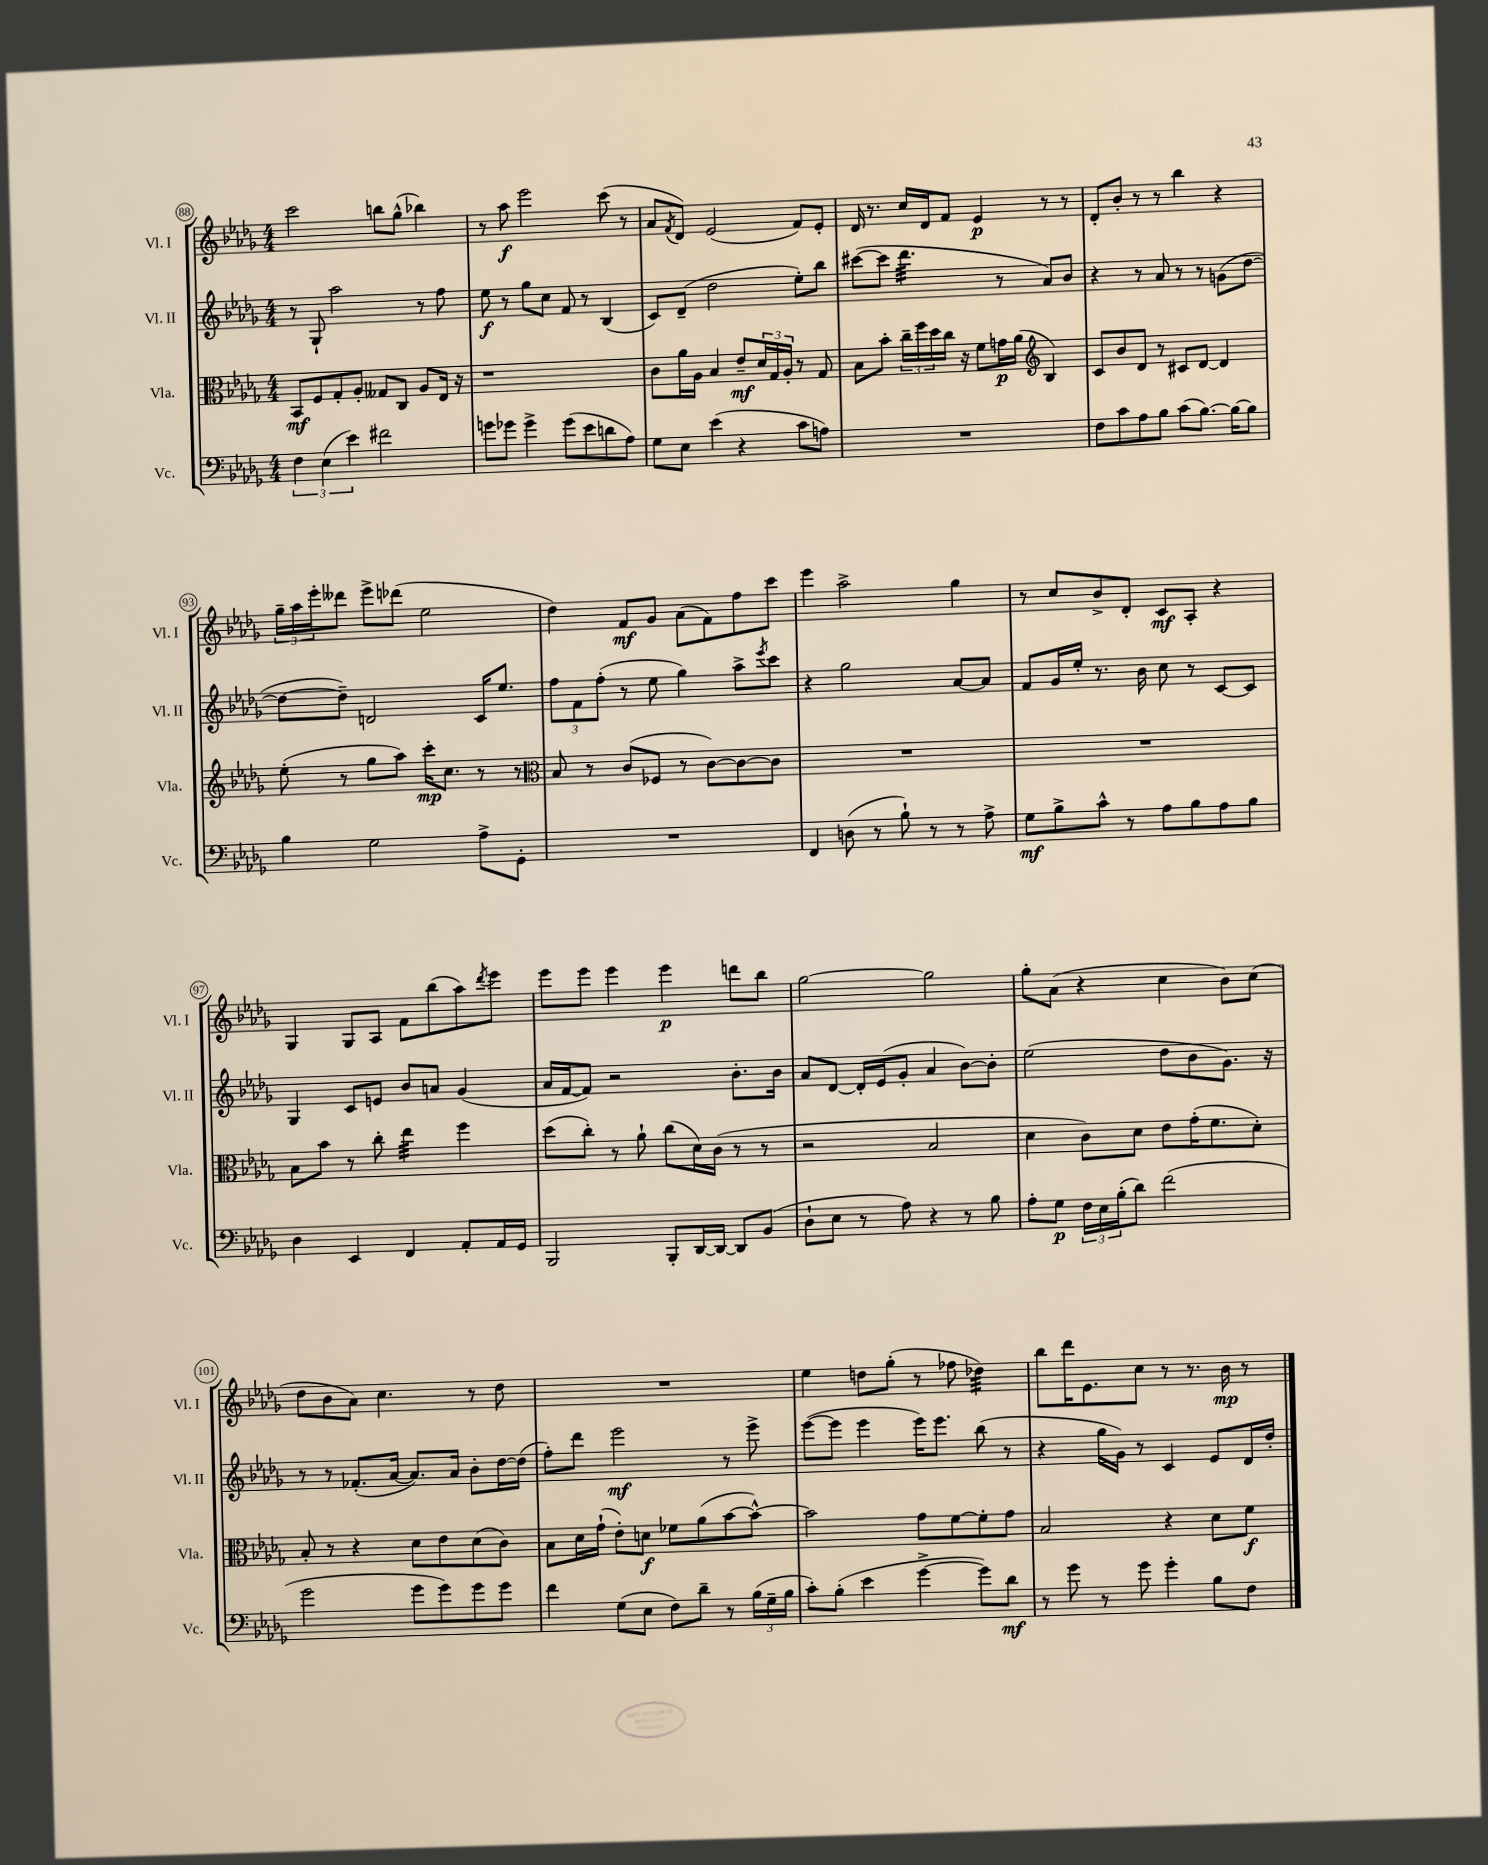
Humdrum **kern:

**kern	**kern	**kern	**kern
*staff4	*staff3	*staff2	*staff1
*clefF4	*clefC3	*clefG2	*clefG2
*k[b-e-a-d-g-]	*k[b-e-a-d-g-]	*k[b-e-a-d-g-]	*k[b-e-a-d-g-]
*M4/4	*M4/4	*M4/4	*M4/4
6F\	8BB-/L	8r	2ccc\
.	8F/	8G-`/	.
(6E-\	.	.	.
.	8G-'/	2aa-\	.
6e-\)	.	.	.
.	8A-'/J	.	.
2f#\	8G--/L	.	8bb\L
.	8C/J	.	(8gg-^^\J
.	8A-/L	8r	4bb-\)
.	16E-/Jk	8ff\	.
.	16r	.	.
=	=	=	=
8g\L	1r	8ee-\	8r
8g-\J	.	8r	8aa-\
4g-^\	.	8gg-\L	2eee-\
.	.	8cc\J	.
(8g-\L	.	8f/	.
8e-\	.	8r	.
8d\	.	(4B-/	(8ccc\
8A-\J)	.	.	8r
=	=	=	=
8G-\L	8c\L	8c/L)	8a-/L
.	.	.	8qf/
8E-\J	16a-\L	(8d-~/J	8d-/J)
.	16A-\JJ	.	.
(4e-\	4B-/	2dd-\	(2e-/
4r	8e-~/L	.	.
.	24d-/L	.	.
.	24G-/	.	.
.	24A-'/JJ	.	.
8c\L	8r	8ee-'\L)	8f/L)
8A\J)	8G-/	8bb-\J	8e-'/J
=	=	=	=
1r	8B-\L	([8ccc#\L	16d-/
.	.	.	8.r
.	8b-'\J	8ccc#\]J	.
.	24cc~\LL	4.ddd-\	16cc/LL
.	24ff\	.	.
.	.	.	16d-/J
.	24dd-\	.	.
.	16cc\JJ	.	8f/J
.	16r	.	.
.	8f\L	.	4e-/
.	16g\L	8r	.
.	(16a-\JJ	.	.
*	*clefG2	*	*
.	4B-/)	8a-/L)	8r
.	.	8b-/J	8r
=	=	=	=
8F\L	8c/L	4r	8d-'/L
8c\	8b-/	.	8b-'/J
8A-\	8d-/J	8r	8r
8B-\J	8r	8a-/	8r
(8c\L	8c#/L	8r	4bb-\
[8.B-\J)	[8d-/J	8r	.
.	4d-/]	(8g\L	4r
16B-\_LK	.	.	.
8B-\]J	.	[8dd-\J	.
=	=	=	=
4B-\	(8ee-'\	8dd-\_L	24gg-~\LL
.	.	.	24aa-\
.	.	.	24eee-'\J
.	8r	8dd-~\]J)	8ddd--\J
2G-\	8gg-\L	2d/	8eee-^\L
.	8aa-\J)	.	(8ddd-\J
.	16ccc'\LK	.	2ee-\
.	8.cc\J	.	.
8A-^\L	8r	16c/LK	.
.	.	8.ee-/J	.
8GG-'\J	8r	.	.
=	=	=	=
*	*clefC3	*	*
1r	8B-/	12ff\L	4dd-\)
.	.	12f\	.
.	8r	.	.
.	.	(12ff'\J	.
.	(8c/L	8r	8f/L
.	8F-/J	8ee-\	8g-/J
.	8r	4gg-\)	(8a-\L
.	[8c\L)	.	8f\)
.	8c\_	8aa-^\L	8ff\
.	.	8qeee-/	.
.	8c\]J	8ccc\J	8ccc\J
=	=	=	=
4FF/	1r	4r	4eee-\
(8D\	.	2gg-\	2aa-^\
8r	.	.	.
8B-`\)	.	.	.
8r	.	.	.
8r	.	[8a-/L	4gg-\
8A-^\	.	8a-/]J	.
=	=	=	=
8G-\L	1r	8f/L	8r
8B-^\	.	16g-/L	8cc/L
.	.	16ee-'/JJ	.
8c^^\J	.	8.r	8b-^/
8r	.	.	8d-'/J
.	.	16b-\	.
8A-\L	.	8cc\	8c/L
8B-\	.	8r	8A-'/J
8A-\	.	[8c/L	4r
8B-\J	.	8c/]J	.
=	=	=	=
4D-\	8B-\L	4G-/	4G-/
.	8b-\J	.	.
4EE-/	8r	8c/L	8G-/L
.	8cc'\	8e/J	8A-/J
4FF/	4ee-\	8b-/L	8f\L
.	.	8a/J	(8bb-\
8AA-'/L	4ff\	(4g-/	8aa-\)
.	.	.	8qddd-/
16AA-/L	.	.	8eee-\J
16GG-/JJ	.	.	.
=	=	=	=
2BBB-/	(8dd-\L	16a-/LL	8eee-\L
.	.	[16f/J	.
.	8cc'\J)	8f/]J)	8eee-\J
.	8r	2r	4eee-\
.	8a-`\	.	.
8BBB-'/L	(8cc\L	.	4eee-\
[16DD-/L	16d-\L)	.	.
16DD-/_JJ	(16c\JJ	.	.
8DD-/]L	8r	8.b-'\L	8ddd\L
(8BB-/J	8r	.	8bb-\J
.	.	16b-\Jk	.
=	=	=	=
8D-`\L	2r	8a-/L	[2gg-\
8E-\J	.	[8d-/J	.
8r	.	16d-'/]LL	.
.	.	(16e-/J	.
8A-\)	.	8g-'/J	.
4r	2B-/	4a-/	2gg-\]
8r	.	[8b-\L)	.
8B-\	.	8b-'\]J	.
=	=	=	=
8A-'\L	4d-\	(2ee-\	8gg-'\L
8G-\J	.	.	(8a-\J
24F\LL	8c\L)	.	4r
24E-\	.	.	.
(24B-'\J	.	.	.
8d-\J)	8d-\J	.	.
(2f\	8e-\L	8dd-\L	4cc\
.	(16g-'\K	8b-\	.
.	8.f\	.	.
.	.	8.g-\J)	8b-\L)
.	8d-'\J)	.	(8cc\J
.	.	16r	.
=	=	=	=
2g-\	8B-'/	8r	8dd-\L
.	8r	8r	8b-\
.	4r	(8.f-'/L	8a-\J)
.	.	.	4.cc\
.	.	[16a-/Jk	.
8g-\L	8d-\L	8.a-/]L)	.
8g-\)	8e-\	.	.
.	.	16a-/Jk	.
8g-\	(8d-\	8b-'\L	8r
8g-\J	8c\J)	[16dd-\L	8dd-\
.	.	(16dd-\]JJ	.
=	=	=	=
4f\	8B-\L	8ff'\L)	1r
.	16d-\L	8ddd-\J	.
.	(16g-`\JJ	.	.
(8G-\L	8e-'\L)	2eee-\	.
8E-\J	8d\J	.	.
8F\L)	8f-\L	.	.
8d-~\J	(8a-\	.	.
8r	[8b-\	8r	.
(24B-\LL	8b-^^\_J)	8eee-^\	.
24G-~\	.	.	.
24B-\JJ	.	.	.
=	=	=	=
8c'\L)	2b-\]	([8eee-\L	4ee-\
(8B-'\J	.	8eee-\]J	.
4e-\	.	4eee-\	8dd\L
.	.	.	(8gg-'\J
[4g-^\	8g-\L	16eee-\LK)	8r
.	.	8.eee-\J	.
.	[8f\	.	8ff-\
8g-\]L)	8f'\]	(8bb-\	4dd-\)
8d-\J	8g-\J	8r	.
=	=	=	=
8r	2B-/	4r	8bb-\L
8g-\	.	.	16ddd-\K
.	.	.	8.e-\
8r	.	16gg-\LL	.
.	.	16g-\JJ)	.
8g-\	.	8r	8cc\J
4g-'\	4r	4c/	8r
.	.	.	8.r
8B-\L	8d-\L	8e-/L	.
.	.	.	16b-\
8F\J	8f\J	16d-/L	8r
.	.	16dd-'/JJ	.
==	==	==	==
*-	*-	*-	*-
